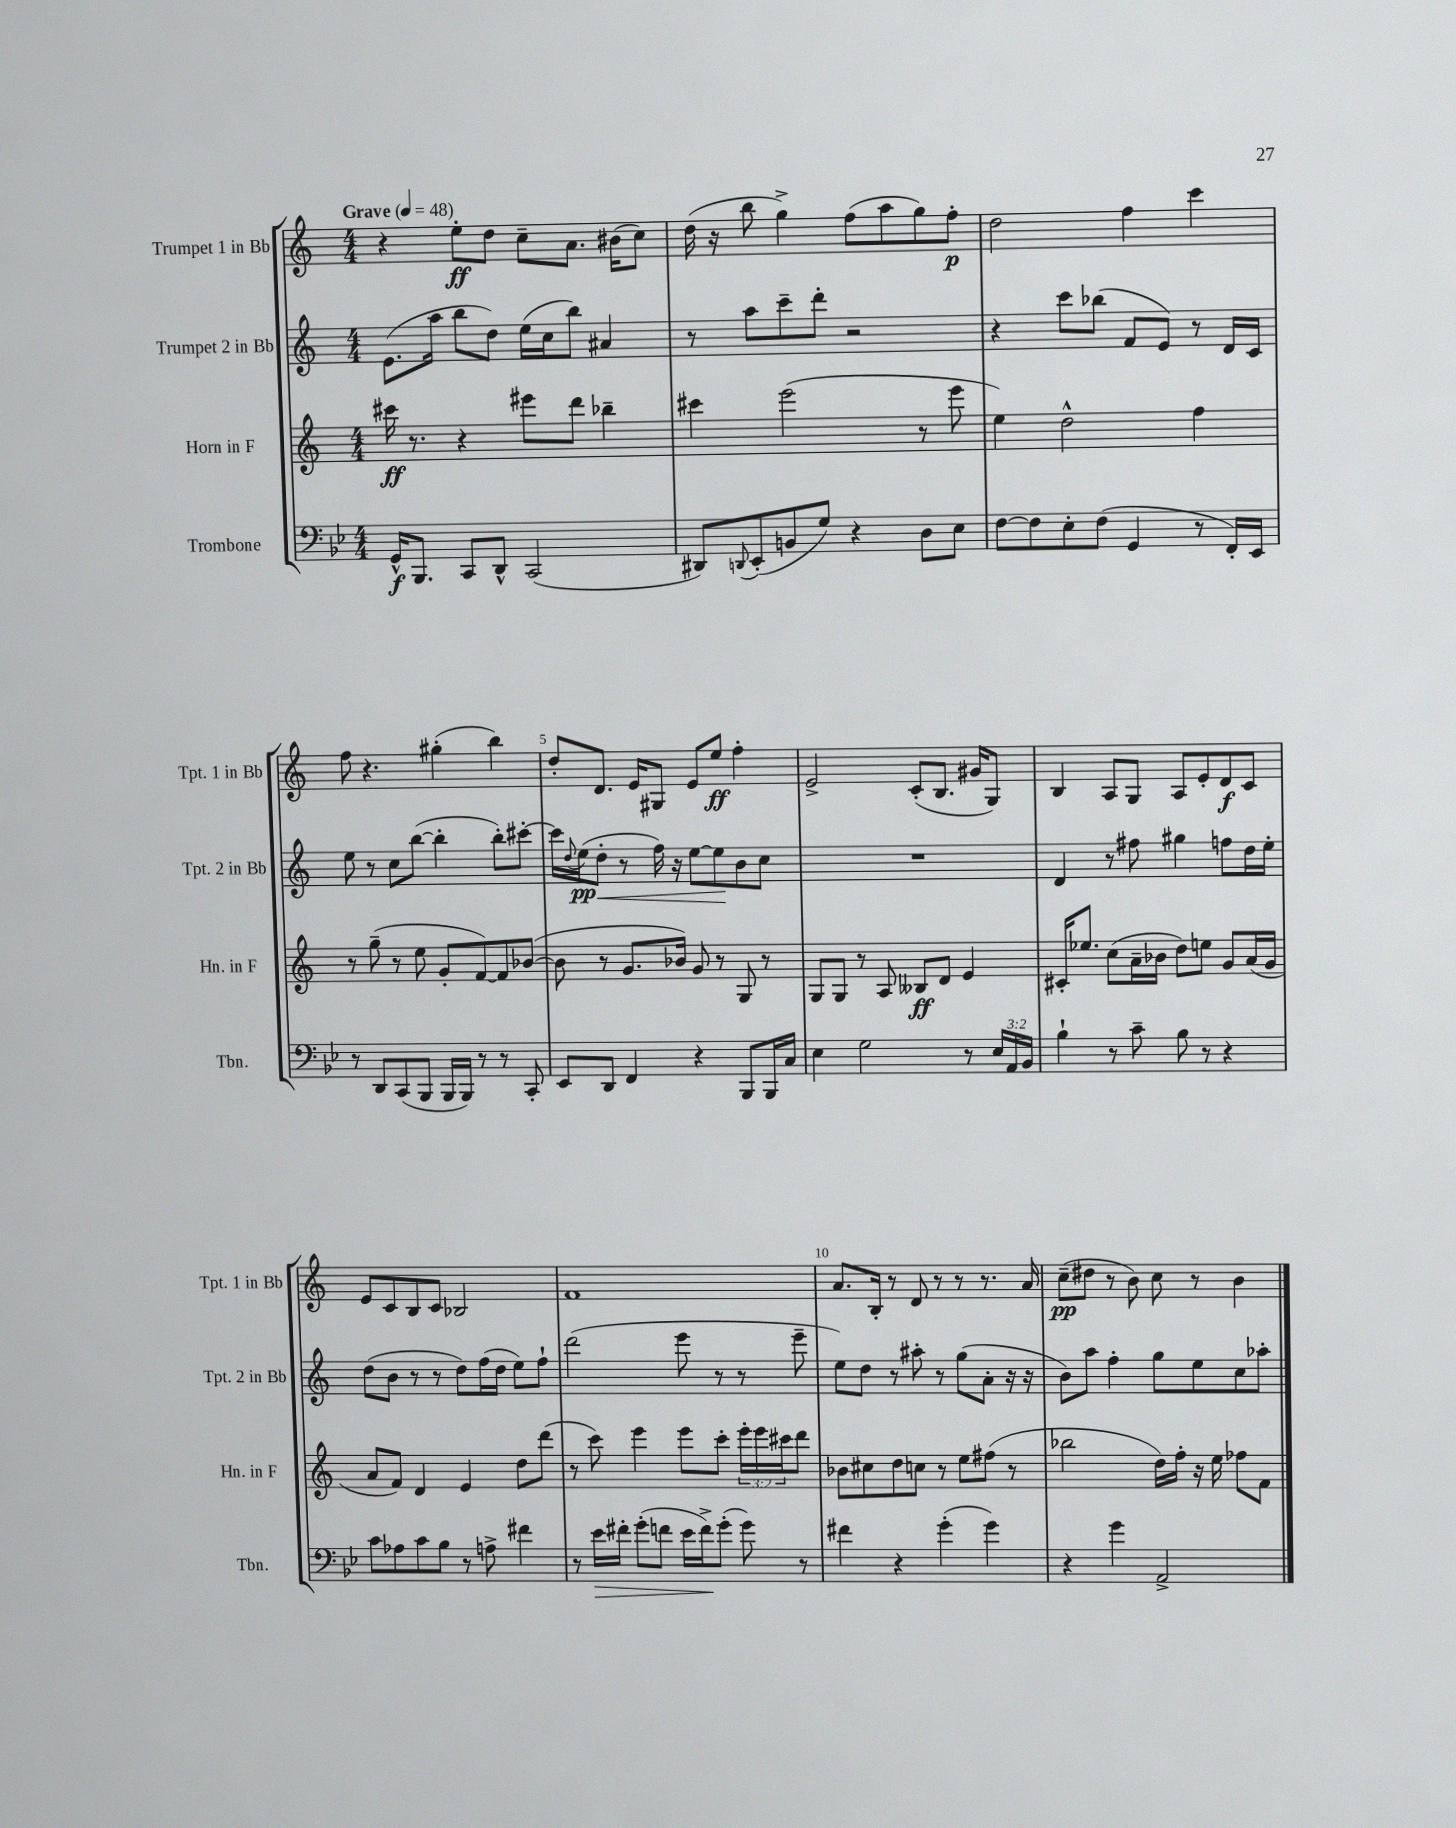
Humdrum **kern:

**kern	**dynam	**kern	**dynam	**kern	**dynam	**kern	**dynam
*part4	*part4	*part3	*part3	*part2	*part2	*part1	*part1
*staff4	*staff4	*staff3	*staff3	*staff2	*staff2	*staff1	*staff1
*I"Trombone	*	*I"Horn in F	*	*I"Trumpet 2 in Bb	*	*I"Trumpet 1 in Bb	*
*I'Tbn.	*	*I'Hn. in F	*	*I'Tpt. 2 in Bb	*	*I'Tpt. 1 in Bb	*
*clefF4	*	*clefG2	*	*clefG2	*	*clefG2	*
*k[b-e-]	*	*k[]	*	*k[]	*	*k[]	*
*M4/4	*	*M4/4	*	*M4/4	*	*M4/4	*
*MM48	*	*MM48	*	*MM48	*	*MM48	*
=1	=1	=1	=1	=1	=1	=1	=1
!	!	!	!	!	!	!LO:TX:a:B:t=Grave	!
16GG^^/KL	f	16ccc#X\	ff	(8.e\L	.	4r	.
8.BBB-/J	.	8.r	.	.	.	.	.
.	.	.	.	16aa\Jk	.	.	.
8CC/L	.	4r	.	8bb\L	.	8ee'\L	ff
8DD^^/J	.	.	.	8dd\J)	.	8dd\J	.
(2CC/	.	8eee#X\L	.	(16ee\LL	.	8cc~\L	.
.	.	.	.	16cc\J	.	.	.
.	.	8ddd\J	.	8bb\J)	.	8.a\J	.
.	.	4bb-X~\	.	4a#X/	.	.	.
.	.	.	.	.	.	(16b#X\KL	.
.	.	.	.	.	.	8cc\J)	.
=2	=2	=2	=2	=2	=2	=2	=2
8DD#X/L)	.	4ccc#X\	.	8r	.	(16dd\	.
.	.	.	.	.	.	16r	.
8qqDDn/	.	.	.	.	.	.	.
(8EE-'/	.	.	.	8aa\L	.	8bb\	.
8BBn/	.	(2eee\	.	8ccc~\	.	4gg^\)	.
8G/J)	.	.	.	8ddd'\J	.	.	.
4r	.	.	.	2r	.	(8ff\L	.
.	.	.	.	.	.	8aa\	.
8D\L	.	8r	.	.	.	8gg\)	.
8E-\J	.	8eee\	.	.	.	8ff'\J	p
=3	=3	=3	=3	=3	=3	=3	=3
[8F\L	.	4ee\)	.	4r	.	2dd\	.
8F\]	.	.	.	.	.	.	.
8E-'\	.	2dd^^\	.	8ccc\L	.	.	.
(8F\J	.	.	.	(8bb-X\J	.	.	.
4GG/	.	.	.	8f/L	.	4ff\	.
.	.	.	.	8e/J)	.	.	.
8r	.	4ff\	.	8r	.	4ccc\	.
16FF'/LL)	.	.	.	16d/LL	.	.	.
16EE-/JJ	.	.	.	16c/JJ	.	.	.
!!LO:LB:g=z
=4	=4	=4	=4	=4	=4	=4	=4
8r	.	8r	.	8ee\	.	8ff\	.
8DD/L	.	(8gg~\	.	8r	.	4.r	.
(8CC/	.	8r	.	8cc\L	.	.	.
8BBB-/J	.	8ee\	.	([8bb\J	.	.	.
16BBB-/LL	.	8g'/L	.	4bb'\]	.	(4gg#X'\	.
16BBB-/JJ)	.	.	.	.	.	.	.
8r	.	[8f/)	.	.	.	.	.
8r	.	8f/]	.	8bb'\L)	.	4bb\)	.
8CC'/	.	([8b-X/J	.	[8ccc#X'\J	.	.	.
=5	=5	=5	=5	=5	=5	=5	=5
8EE-/L	.	8b-\]	.	16ccc#\LL]	.	8dd'/L	.
.	.	.	.	8qqdd/	.	.	.
.	.	.	.	(16ee\J	pp	.	.
!	!	!	!	!	!LO:HP:b	!	!
8DD/J	.	8r	.	8dd'\J	<	8.d/J	.
4FF/	.	8.g/L	.	8r	.	.	.
.	.	.	.	.	.	16e/KL	.
.	.	.	.	16ff\)	.	8G#X/J	.
.	.	16b-X/Jk)	.	16r	.	.	.
4r	.	8g/	.	[8ee\L	.	8e/L	.
.	.	8r	.	8ee\]	.	8ee/J	ff
8BBB-/L	.	8G/	.	8b\	[	4ff'\	.
16BBB-/L	.	8r	.	8cc\J	.	.	.
16C/JJ	.	.	.	.	.	.	.
=6	=6	=6	=6	=6	=6	=6	=6
4E-\	.	8G/L	.	1r	.	2e^/	.
.	.	8G/J	.	.	.	.	.
2G\	.	8r	.	.	.	.	.
.	.	8A/	.	.	.	.	.
.	.	8B--X/L	ff	.	.	(8c'/L	.
.	.	8d/J	.	.	.	8.B/J	.
8r	.	4e/	.	.	.	.	.
.	.	.	.	.	.	16g#X/KL	.
24E-/LL	.	.	.	.	.	8G/J)	.
24AA/	.	.	.	.	.	.	.
24BB-/JJ	.	.	.	.	.	.	.
=7	=7	=7	=7	=7	=7	=7	=7
4B-`\	.	16c#X'/KL	.	4d/	.	4B/	.
.	.	8.ee-X/J	.	.	.	.	.
8r	.	(8cc\L	.	8r	.	8A/L	.
8c~\	.	16a~\L	.	8ff#X\	.	8G/J	.
.	.	16b-X\JJ	.	.	.	.	.
8B-\	.	8dd\L)	.	4gg#X\	.	8A/L	.
8r	.	8een\J	.	.	.	8e'/	.
4r	.	8g/L	.	8ffn\L	.	8d/	f
.	.	(16a/L	.	16dd\L	.	8c/J	.
.	.	16g/JJ	.	16ee'\JJ	.	.	.
!!LO:LB:g=z
=8	=8	=8	=8	=8	=8	=8	=8
8c\L	.	8a/L	.	(8dd\L	.	8e/L	.
8A-X\	.	8f/J)	.	8b\J	.	8c/	.
8c\	.	4d/	.	8r	.	8B/	.
8B-\J	.	.	.	8r	.	8c/J	.
8r	.	4e/	.	8dd\L)	.	2B-X/	.
8An^\	.	.	.	(16ff\L	.	.	.
.	.	.	.	16dd\JJ	.	.	.
4f#X\	.	8dd\L	.	8ee\L)	.	.	.
.	.	(8ddd\J	.	8ff`\J	.	.	.
=9	=9	=9	=9	=9	=9	=9	=9
8r	.	8r	.	(2ddd\	.	1f	.
!	!LO:HP:b	!	!	!	!	!	!
16e-\LL	>	8ccc\)	.	.	.	.	.
16f#X'\JJ	.	.	.	.	.	.	.
(8g'\L	.	4eee\	.	.	.	.	.
8fn\J	.	.	.	.	.	.	.
16e-\LL	.	8eee\L	.	8eee\	.	.	.
16f^\J)	.	.	.	.	.	.	.
(8g'\J	]	8ccc'\J	.	8r	.	.	.
8g\)	.	24eee'\LL	.	8r	.	.	.
.	.	24eee\	.	.	.	.	.
.	.	24ccc#X\J	.	.	.	.	.
8r	.	8ddd\J	.	8eee~\	.	.	.
=10	=10	=10	=10	=10	=10	=10	=10
4f#X\	.	8b-X\L	.	8ee\L)	.	8.a/L	.
.	.	8cc#X\	.	8dd\J	.	.	.
.	.	.	.	.	.	16B'/Jk	.
4r	.	8dd\	.	8r	.	8r	.
.	.	8ccn\J	.	8aa#X'\	.	8d/	.
(4g'\	.	8r	.	8r	.	8r	.
.	.	8ee\L	.	(8gg\L	.	8r	.
4g\)	.	(8ff#X\J	.	8a'\J	.	8.r	.
.	.	8r	.	16r	.	.	.
.	.	.	.	16r	.	16a/	.
=11	=11	=11	=11	=11	=11	=11	=11
4r	.	2bb-X\	.	8b\L)	.	(8cc~\L	pp
.	.	.	.	8aa\J	.	8dd#X\J	.
4g\	.	.	.	4ff'\	.	8r	.
.	.	.	.	.	.	8b\)	.
2AA^/	.	16dd\LL)	.	8gg\L	.	8cc\	.
.	.	16ff'\JJ	.	.	.	.	.
.	.	16r	.	8ee\	.	8r	.
.	.	16ee\	.	.	.	.	.
.	.	8ff-X\L	.	8cc\	.	4b\	.
.	.	8f\J	.	8aa-X'\J	.	.	.
==	==	==	==	==	==	==	==
*-	*-	*-	*-	*-	*-	*-	*-
